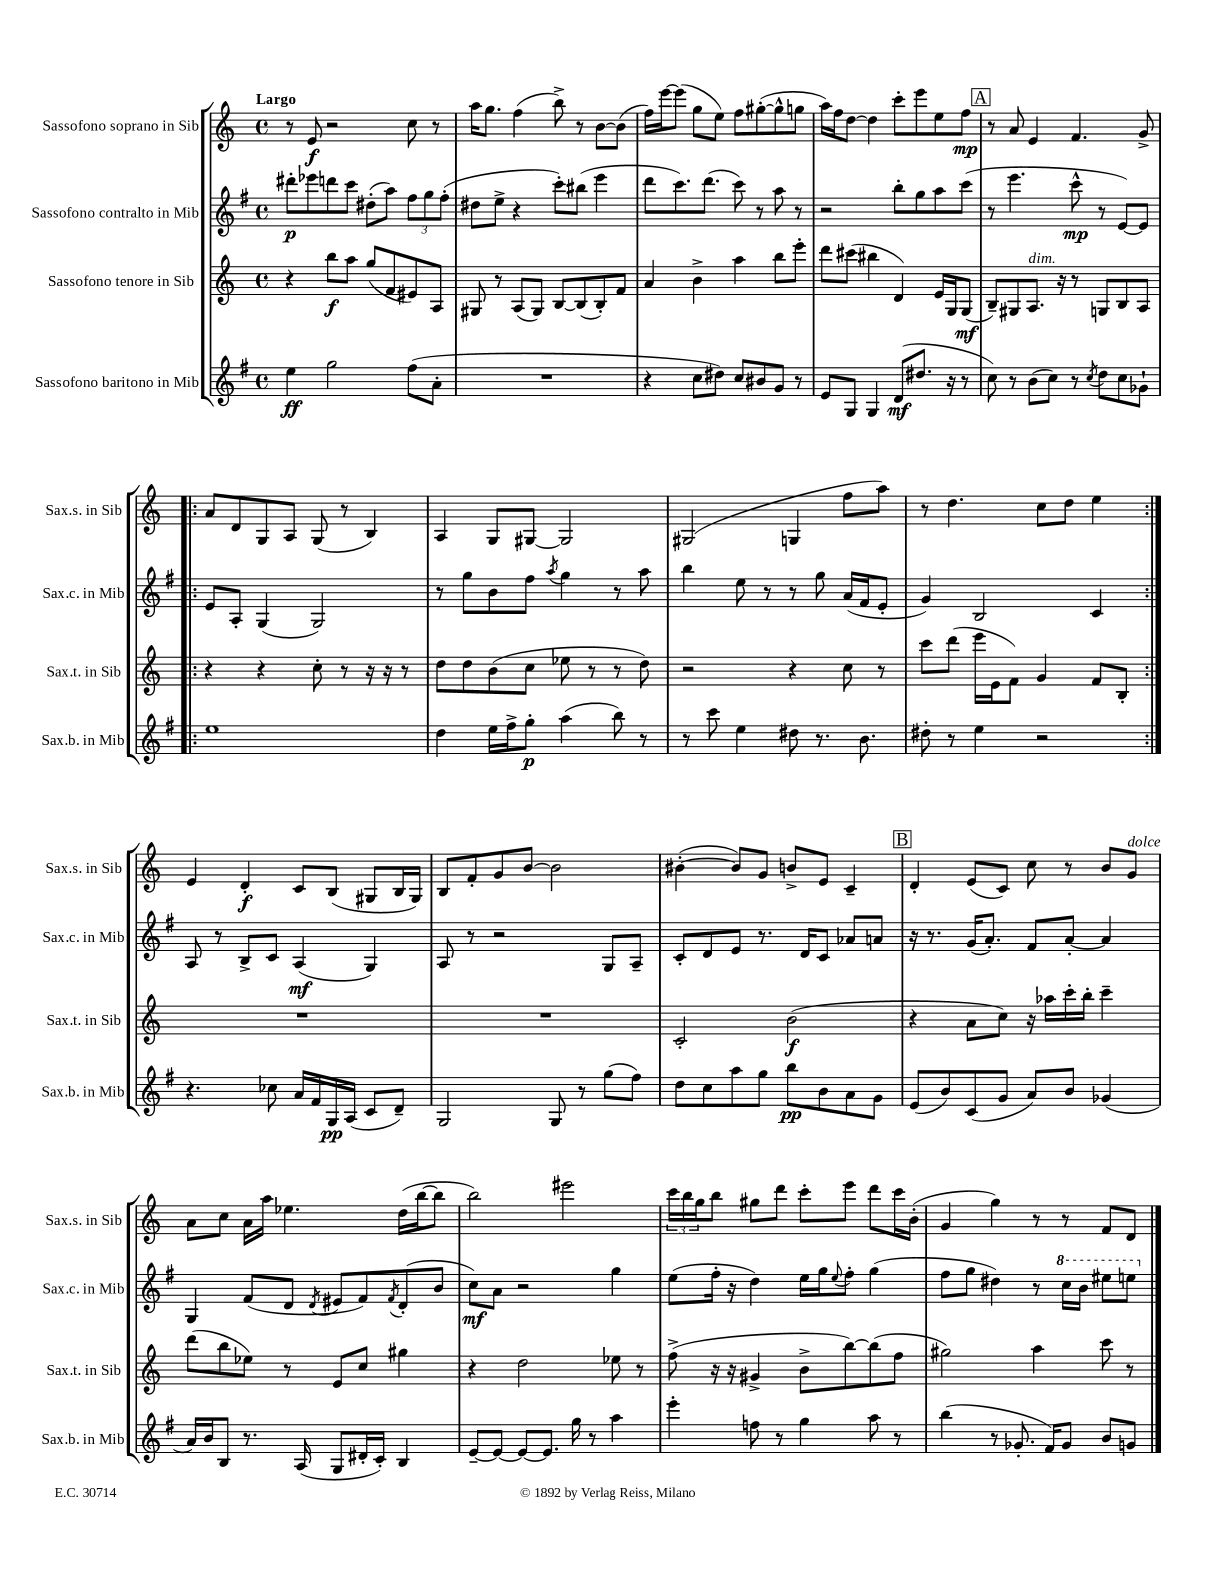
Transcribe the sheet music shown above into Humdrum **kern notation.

**kern	**kern	**kern	**kern
*staff4	*staff3	*staff2	*staff1
*clefG2	*clefG2	*clefG2	*clefG2
*k[f#]	*k[]	*k[f#]	*k[]
*M4/4	*M4/4	*M4/4	*M4/4
*met(c)	*met(c)	*met(c)	*met(c)
4ee	4r	8ddd#'	8r
.	.	8eee-	8e
2gg	8bb	8ddd	2r
.	8aa	8ccc	.
.	(8gg	(8dd#'	.
.	8f	8aa)	.
(8ff#	8e#)	12ff#	8cc
.	.	12gg	.
8a'	8A	.	8r
.	.	(12ff#'	.
=	=	=	=
1r	8G#	8dd#	16aa
.	.	.	8.gg
.	8r	8ee^	.
.	(8A	4r	(4ff
.	8G#)	.	.
.	[8B	8ccc')	8bb^)
.	(8B]	(8bb#	8r
.	8B')	4eee	[8b
.	8f	.	(8b]
=	=	=	=
4r	4a	8ddd	16ff)
.	.	.	[16eee
.	.	8.ccc)	(8eee]
8cc	4b^	.	8gg
.	.	(8.ddd	.
8dd#)	.	.	8ee)
8cc	4aa	8ccc)	8ff
8b#	.	8r	([8gg#'
8g	8bb	8aa	8gg#^^]
8r	8eee'	8r	8gg
=	=	=	=
8e	8ddd	2r	16aa)
.	.	.	16ff
8G	(8ccc#	.	[8dd
4G	4bb#	.	4dd]
(8d	4d)	8bb'	8ccc'
8.dd#	.	8gg	8eee
.	16e	8aa	8ee
16r	16G	.	.
8r	(8G	(8ccc	8ff
=	=	=	=
8cc)	8B~)	8r	8r
8r	8G#	4.eee	8a
(8b	8.A	.	4e
8cc)	.	.	.
.	16r	.	.
8r	8r	8ccc^^	4.f
8qcc	.	.	.
8dd	8G	8r	.
8cc	8B	[8e)	.
8g-`	8A	8e]	8g^
=!|:	=!|:	=!|:	=!|:
1ee	4r	8e	8a
.	.	8A'	8d
.	4r	(4G	8G
.	.	.	8A
.	8cc'	2G)	(8G
.	8r	.	8r
.	16r	.	4B)
.	16r	.	.
.	8r	.	.
=	=	=	=
4dd	8dd	8r	4A
.	8dd	8gg	.
16ee	(8b	8b	8G
16ff#^	.	.	.
8gg'	8cc	8ff#	[8G#
.	.	8qaa	.
(4aa	8ee-	4gg	2G#]
.	8r	.	.
8bb)	8r	8r	.
8r	8dd)	8aa	.
=	=	=	=
8r	2r	4bb	(2G#
8ccc	.	.	.
4ee	.	8ee	.
.	.	8r	.
8dd#	4r	8r	4G
8.r	.	8gg	.
.	8cc	(16a	8ff
8.b	.	16f#	.
.	8r	8e'	8aa)
=	=	=	=
8dd#'	8ccc	4g)	8r
8r	(8ddd	.	4.dd
4ee	16eee	2B	.
.	16e	.	.
.	8f)	.	.
2r	4g	.	8cc
.	.	.	8dd
.	8f	4c	4ee
.	8B'	.	.
=:|!	=:|!	=:|!	=:|!
4.r	1r	8A	4e
.	.	8r	.
.	.	8B^	4d'
8cc-	.	8c	.
16a	.	(4A	8c
16f#	.	.	.
16G	.	.	(8B
(16A	.	.	.
8c	.	4G)	8G#
8d~)	.	.	16B
.	.	.	16G#)
=	=	=	=
2G	1r	8A	8B
.	.	8r	8f'
.	.	2r	8g
.	.	.	[8b
8G	.	.	2b]
8r	.	.	.
(8gg	.	8G	.
8ff#)	.	8A~	.
=	=	=	=
8dd	2c'	8c'	([4b#'
8cc	.	8d	.
8aa	.	8e	8b#])
8gg	.	8.r	8g
8bb	(2b	.	8b^
.	.	16d	.
8b	.	8c	8e
8a	.	8a-	4c~
8g	.	8a	.
=	=	=	=
(8e	4r	16r	4d'
.	.	8.r	.
8b)	.	.	.
(8c	8a	(16g	(8e
.	.	8.a')	.
8g	8cc)	.	8c)
8a)	16r	8f#	8cc
.	16aa-	.	.
8b	16ccc'	[8a'	8r
.	16bb'	.	.
(4g-	4ccc~	4a]	8b
.	.	.	8g
=	=	=	=
16a)	(8ddd	4G	8a
16b	.	.	.
8B	8bb	.	8cc
8.r	8ee-)	(8f#	16a
.	.	.	16aa
.	8r	8d	4.ee-
(16A	.	.	.
.	.	8qd	.
8G	8e	8e#	.
16d#'	8cc	8f#)	.
16c')	.	.	.
.	.	8qf#	.
4B	4gg#	(8d'	(16dd
.	.	.	[16bb
.	.	8b	8bb]
=	=	=	=
[8e~	4r	8cc)	2bb)
8e_	.	8a	.
8e_	2dd	2r	.
8.e]	.	.	.
.	.	.	2eee#
16gg	.	.	.
8r	.	.	.
4aa	8ee-	4gg	.
.	8r	.	.
=	=	=	=
4eee'	(8ff^	(8ee	24ccc
.	.	.	24bb
.	.	.	24gg
.	16r	16ff#'	8bb
.	16r	16r	.
8ff	4g#^	4dd)	8gg#
8r	.	.	8ddd
4gg	8b^	16ee	8ccc'
.	.	16gg	.
.	.	8qqee	.
.	[8bb)	8ff#'	8eee
8aa	(8bb]	(4gg	8ddd
8r	8ff	.	16ccc
.	.	.	(16b'
=	=	=	=
(4bb	2gg#)	8ff#	4g
.	.	8gg	.
8r	.	4dd#)	4gg)
8.g-'	.	.	.
.	4aa	8r	8r
16f#)	.	.	.
8g-	.	16ccc	8r
.	.	16bb	.
8b	8ccc	8eee#	8f
8g	8r	8eee	8d
==	==	==	==
*-	*-	*-	*-
